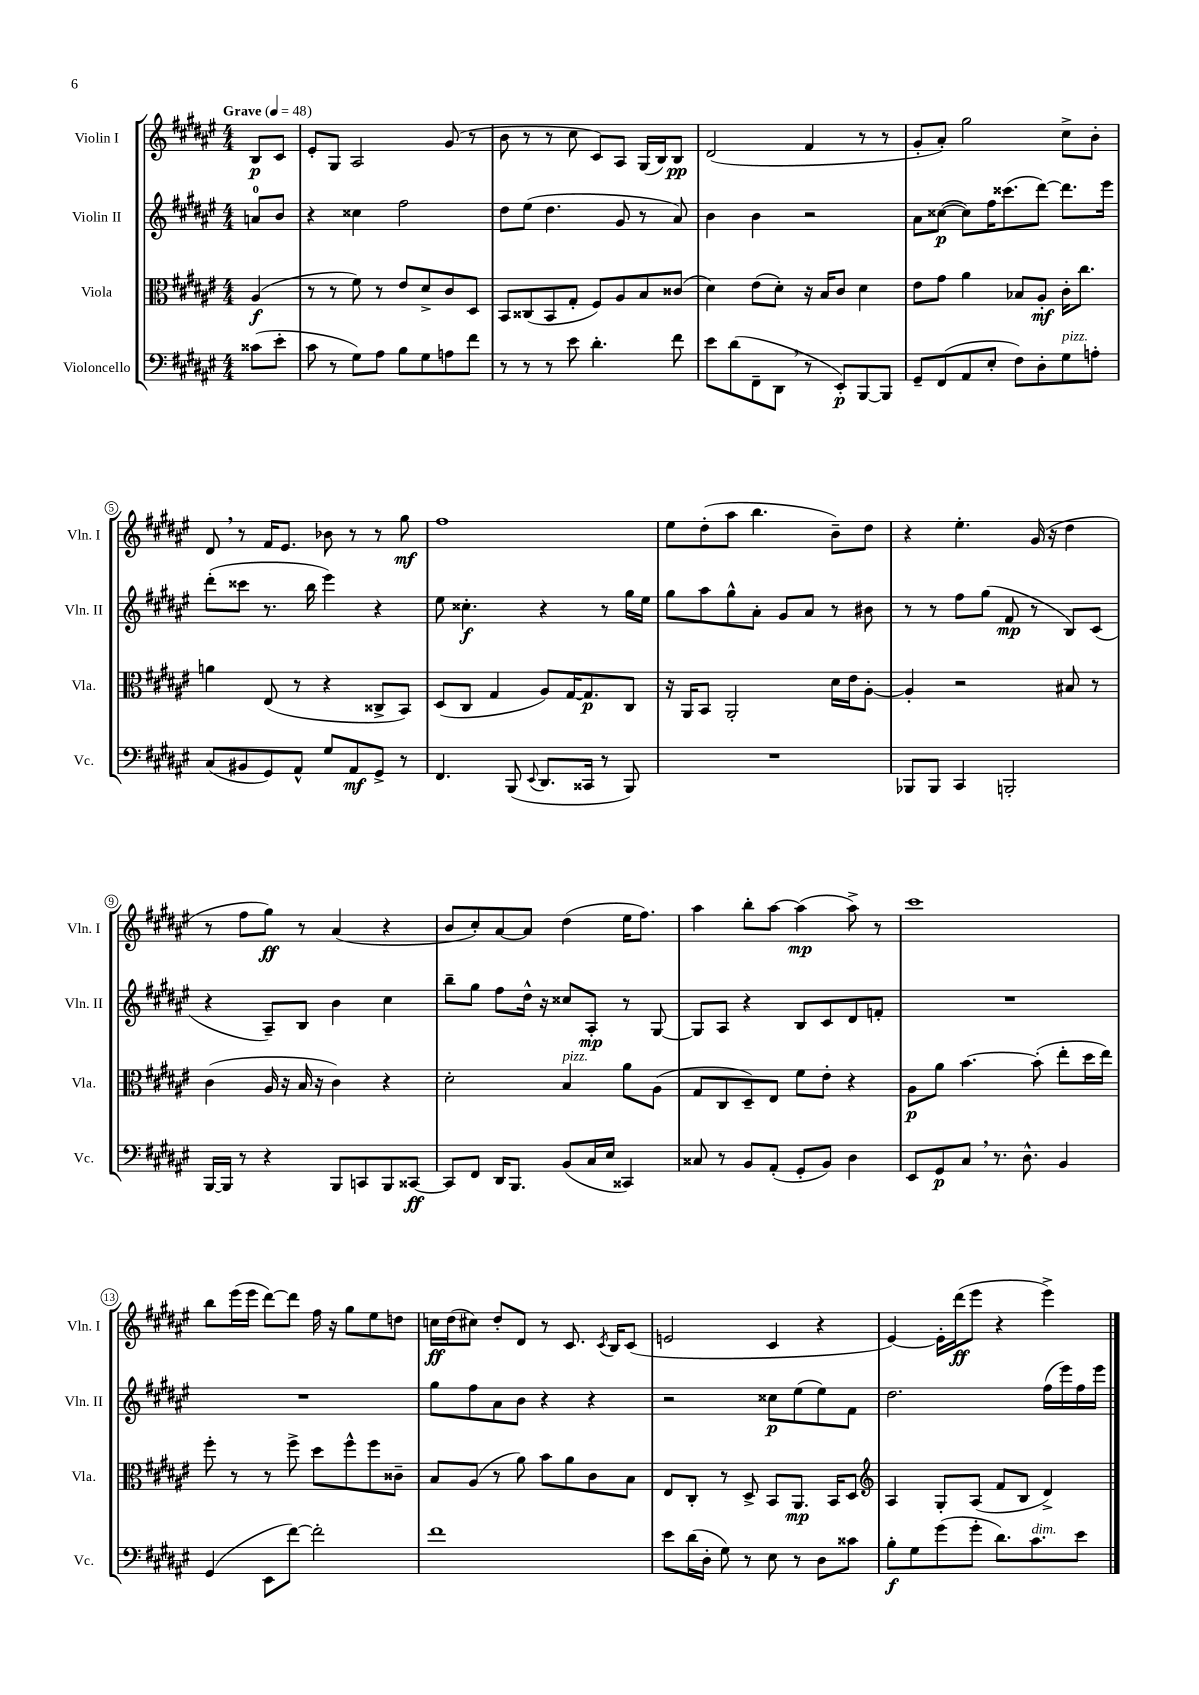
<<
\new StaffGroup <<
\new Staff = "s0" \with { instrumentName = "Violin I" shortInstrumentName = "Vln. I" } {
    \clef treble \key fis \major \numericTimeSignature \time 4/4 \partial 4 \tempo "Grave" 4 = 48
    b8\p cis'8 |
    eis'8-. gis8 ais2 gis'8( r8 |
    b'8 r8 r8 cis''8 cis'8) ais8 gis16( b16) b8\pp |
    dis'2( fis'4 r8 r8 |
    gis'8-. ais'8-.) gis''2 cis''8-> b'8-. |
    dis'8 \breathe r8 fis'16 eis'8. bes'8 r8 r8 gis''8\mf |
    fis''1 |
    eis''8 dis''8-.( ais''8 b''4. b'8--) dis''8 |
    r4 eis''4.-. gis'16( r16 dis''4 |
    r8 fis''8 gis''8\ff) r8 ais'4( r4 |
    b'8 cis''8-.) ais'8~ ais'8 dis''4( eis''16 fis''8.) |
    ais''4 b''8-. ais''8~ ais''4\mp( ais''8->) r8 |
    cis'''1 |
    b''8 eis'''16( eis'''16 dis'''8~) dis'''8 fis''16 r16 gis''8 eis''8 d''8 |
    c''16\ff dis''16( cis''8) dis''8-. dis'8 r8 cis'8. \acciaccatura { cis'8 } b16 cis'8( |
    e'2 cis'4 r4 |
    eis'4~) eis'16-. dis'''16\ff( eis'''8 r4 eis'''4->) \bar "|." |
}
\new Staff = "s1" \with { instrumentName = "Violin II" shortInstrumentName = "Vln. II" } {
    \clef treble \key fis \major \numericTimeSignature \time 4/4 \partial 4
    a'8-0 b'8 |
    r4 cisis''4 fis''2 |
    dis''8 eis''8( dis''4. gis'8 r8 ais'8) |
    b'4 b'4 r2 |
    ais'8 cisis''8~\p( cisis''8) fis''16 cisis'''8.( dis'''8~) dis'''8. eis'''16 |
    dis'''8-.( cisis'''8 r8. b''16 eis'''4) r4 |
    eis''8 cisis''4.-.\f r4 r8 gis''16 eis''16 |
    gis''8 ais''8 gis''8-^ ais'8-. gis'8 ais'8 r8 bis'8 |
    r8 r8 fis''8 gis''8( fis'8\mp r8 b8) cis'8( |
    r4 ais8--) b8 b'4 cis''4 |
    b''8-- gis''8 fis''8 dis''16-^ r16 cisis''8 ais8-.\mp r8 gis8~ |
    gis8 ais8 r4 b8 cis'8 dis'8 f'8-. |
    R1 |
    R1 |
    gis''8 fis''8 ais'8 b'8 r4 r4 |
    r2 cisis''8\p eis''8( eis''8) fis'8 |
    dis''2. fis''16( eis'''16) fis''16 eis'''16 \bar "|." |
}
\new Staff = "s2" \with { instrumentName = "Viola" shortInstrumentName = "Vla." } {
    \clef alto \key fis \major \numericTimeSignature \time 4/4 \partial 4
    ais4\f( |
    r8 r8 fis'8) r8 eis'8 dis'8-> cis'8 dis8 |
    b,8 cisis8( b,8 gis8-. fis8) ais8 b8 cisis'8( |
    dis'4) eis'8( dis'8-.) r16 b16 cis'8 dis'4 |
    eis'8 gis'8 ais'4 bes8 ais8-.\mf cis'16-. cis''8. |
    a'4 eis8( r8 r4 cisis8-> b,8) |
    dis8( cis8 gis4 ais8) gis16~ gis8.\p cis8 |
    r16 ais,16 b,8 ais,2-. dis'16 eis'16 ais8~-. |
    ais4-. r2 bis8 r8 |
    cis'4( ais16 r16 b16 r16 cis'4) r4 |
    dis'2-. b4^\markup { \italic "pizz." } ais'8 ais8( |
    gis8 cis8 dis8--) eis8 fis'8 eis'8-. r4 |
    ais8\p ais'8 b'4.~ b'8-.( eis''8-. dis''16 eis''16) |
    fis''8-. r8 r8 fis''8-> dis''8 fis''8-^ fis''8 cisis'8-- |
    b8 ais8( r8 ais'8) b'8 ais'8 cis'8 b8 |
    eis8 cis8-. r8 dis8-> b,8 ais,8.\mp b,16 dis8 |
    \clef treble ais4 gis8-. ais8( fis'8 b8 dis'4->) \bar "|." |
}
\new Staff = "s3" \with { instrumentName = "Violoncello" shortInstrumentName = "Vc." } {
    \clef bass \key fis \major \numericTimeSignature \time 4/4 \partial 4
    cisis'8( eis'8-. |
    cis'8 r8 gis8) ais8 b8 gis8 a8 fis'8 |
    r8 r8 r8 eis'8 dis'4.-. fis'8 |
    eis'8 dis'8( fis,8-- dis,8 \breathe r8 eis,8-.\p) b,,8~ b,,8 |
    gis,8-- fis,8( ais,8 eis8-. fis8) dis8-. gis8^\markup { \italic "pizz." } a8-. |
    cis8( bis,8 gis,8) ais,8-^ gis8 ais,8\mf gis,8-> r8 |
    fis,4. b,,8( \appoggiatura { eis,8 } dis,8. cisis,16 r8 b,,8) |
    R1 |
    bes,,8 bes,,8 cis,4 b,,2-. |
    b,,16~ b,,16 r8 r4 b,,8 c,8 b,,8 cisis,8~\ff |
    cisis,8 fis,8 dis,16 b,,8. b,8( cis16 eis16 cisis,4) |
    cisis8 r8 b,8 ais,8-.( gis,8-. b,8) dis4 |
    eis,8 gis,8\p cis8 \breathe r8. dis8.-^ b,4 |
    gis,4( eis,8 fis'8~) fis'2-. |
    fis'1 |
    eis'8 dis'16( dis16-. gis8) r8 eis8 r8 dis8 cisis'8 |
    b8-.\f gis8 gis'8( gis'8-. dis'8.) cis'8.^\markup { \italic "dim." } eis'8 \bar "|." |
}
>>
>>
\layout { \context { \Score \override BarNumber.stencil = #(make-stencil-circler 0.1 0.3 ly:text-interface::print) } }
